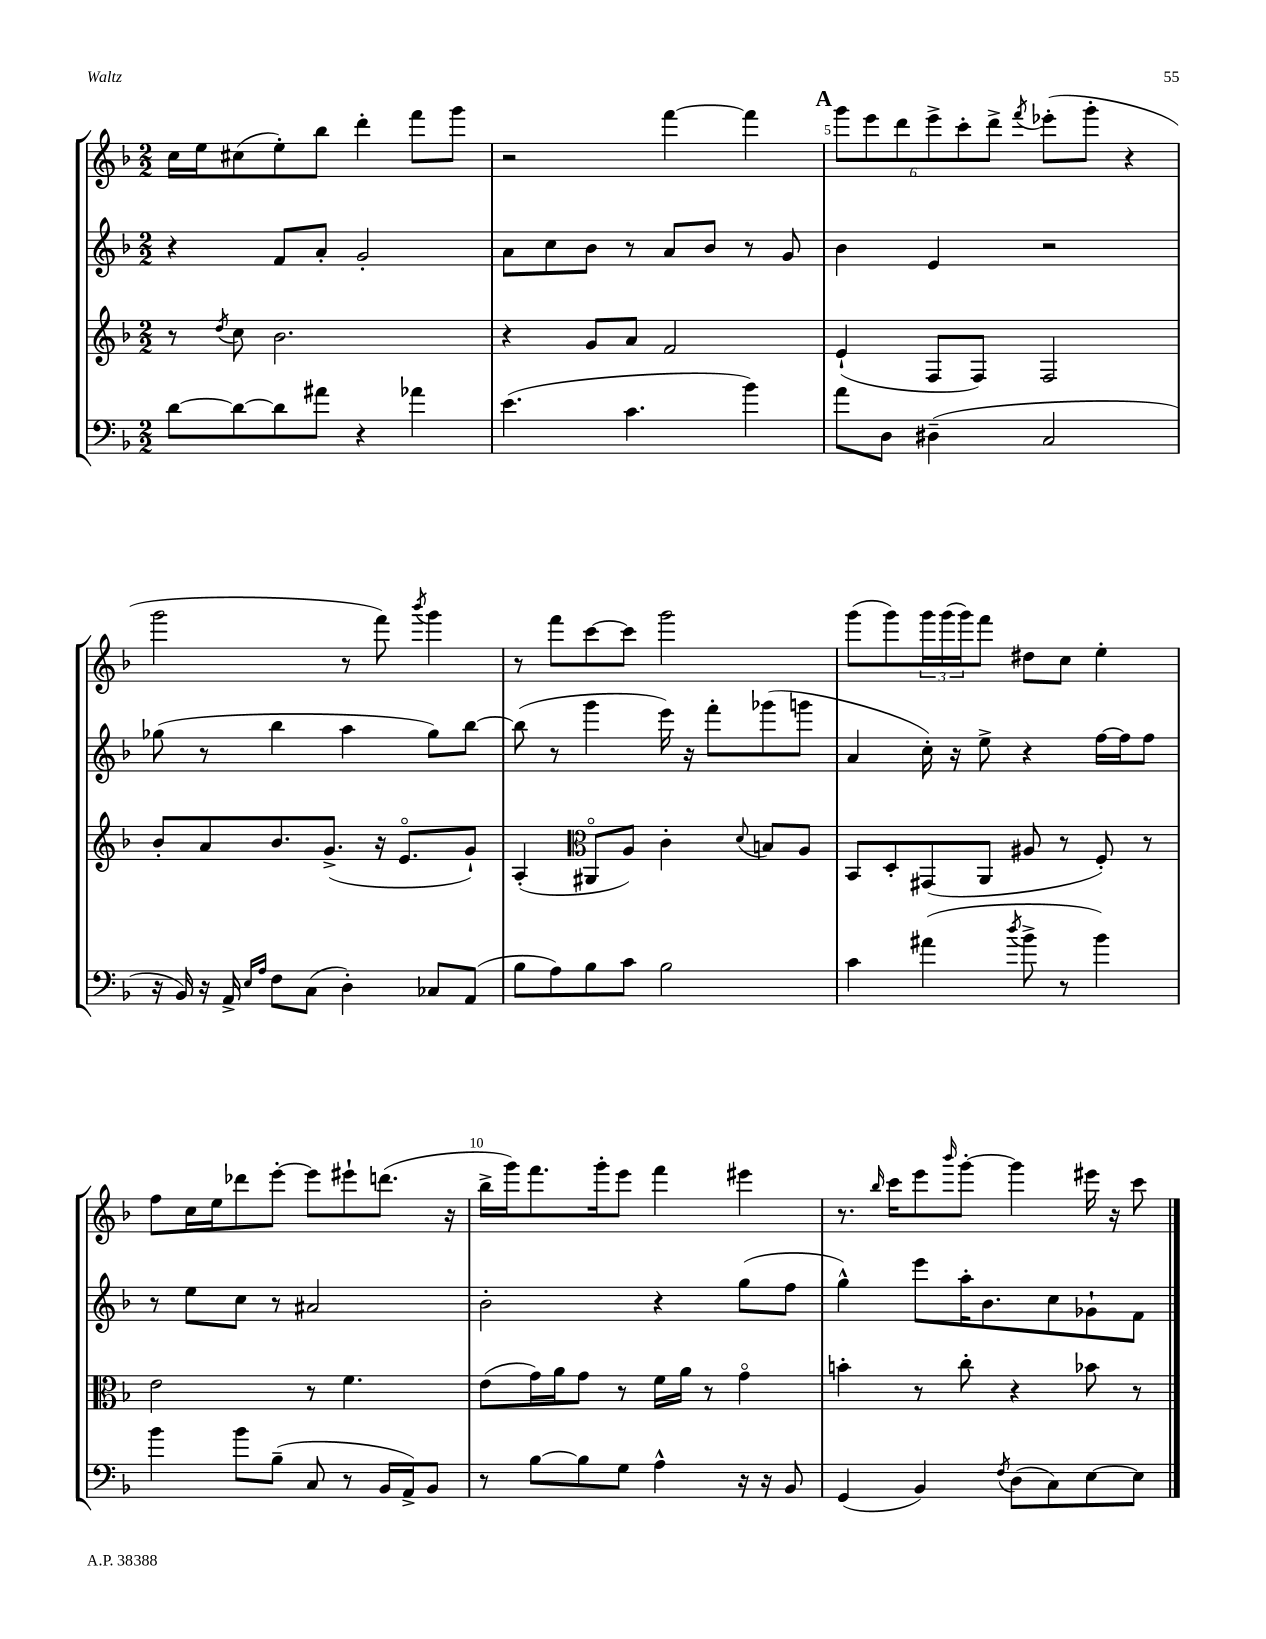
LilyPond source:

<<
\new StaffGroup <<
\new Staff = "s0" {
    \clef treble \key f \major \numericTimeSignature \time 2/2
    c''16 e''16 cis''8( e''8-.) bes''8 d'''4-. f'''8 g'''8 |
    r2 f'''4~ f'''4 |
    \mark \markup { \bold "A" } \tuplet 6/4 { g'''8 e'''8 d'''8 e'''8-> c'''8-. d'''8-> } \acciaccatura { f'''8 } ees'''8-.( g'''8-. r4 |
    g'''2 r8 f'''8) \acciaccatura { bes'''8 } g'''4 |
    r8 f'''8 c'''8~ c'''8 g'''2 |
    g'''8( g'''8) \tuplet 3/2 { g'''16 g'''16( g'''16) } f'''8 dis''8 c''8 e''4-. |
    f''8 c''16 e''16 des'''8 e'''8~-. e'''8 eis'''8-! d'''8.( r16 |
    bes''16-> g'''16) f'''8. g'''16-. e'''8 f'''4 eis'''4 |
    r8. \grace { bes''16 } c'''16 e'''8 \grace { bes'''16 } g'''8~-. g'''4 eis'''16 r16 c'''8 \bar "|." |
}
\new Staff = "s1" {
    \clef treble \key f \major \numericTimeSignature \time 2/2
    r4 f'8 a'8-. g'2-. |
    a'8 c''8 bes'8 r8 a'8 bes'8 r8 g'8 |
    \mark \markup { \bold "A" } bes'4 e'4 r2 |
    ges''8( r8 bes''4 a''4 ges''8) bes''8~ |
    bes''8( r8 g'''4 e'''16) r16 f'''8-. ges'''8( g'''8 |
    a'4 c''16-.) r16 e''8-> r4 f''16~ f''16 f''8 |
    r8 e''8 c''8 r8 ais'2 |
    bes'2-. r4 g''8( f''8 |
    g''4-^) e'''8 a''16-. bes'8. c''8 ges'8-! f'8 \bar "|." |
}
\new Staff = "s2" {
    \clef treble \key f \major \numericTimeSignature \time 2/2
    r8 \acciaccatura { d''8 } c''8 bes'2. |
    r4 g'8 a'8 f'2 |
    \mark \markup { \bold "A" } e'4-!( f8 f8) f2 |
    bes'8-. a'8 bes'8. g'8.->( r16 e'8.\flageolet g'8-!) |
    a4-.( \clef alto ais,8\flageolet a8) c'4-. \appoggiatura { d'8 } b8 a8 |
    bes,8 d8-. gis,8( a,8 ais8 r8 f8-.) r8 |
    e'2 r8 f'4. |
    e'8( g'16) a'16 g'8 r8 f'16 a'16 r8 g'4\flageolet |
    b'4-. r8 c''8-. r4 bes'8 r8 \bar "|." |
}
\new Staff = "s3" {
    \clef bass \key f \major \numericTimeSignature \time 2/2
    d'8~ d'8~ d'8 ais'8 r4 aes'4 |
    e'4.( c'4. bes'4) |
    \mark \markup { \bold "A" } a'8 d8 dis4--( c2 |
    r16 bes,16) r16 a,16-> \grace { e16 a16 } f8 c8( d4-.) ces8 a,8( |
    bes8 a8) bes8 c'8 bes2 |
    c'4 ais'4( \acciaccatura { d''8 } bes'8-> r8 bes'4) |
    bes'4 bes'8 bes8--( c8 r8 bes,16 a,16->) bes,8 |
    r8 bes8~ bes8 g8 a4-^ r16 r16 bes,8 |
    g,4( bes,4) \acciaccatura { f8 } d8( c8) e8~ e8 \bar "|." |
}
>>
>>
\layout { \context { \Score currentBarNumber = #3 \override BarNumber.break-visibility = ##(#f #t #t) barNumberVisibility = #(every-nth-bar-number-visible 5) } }
